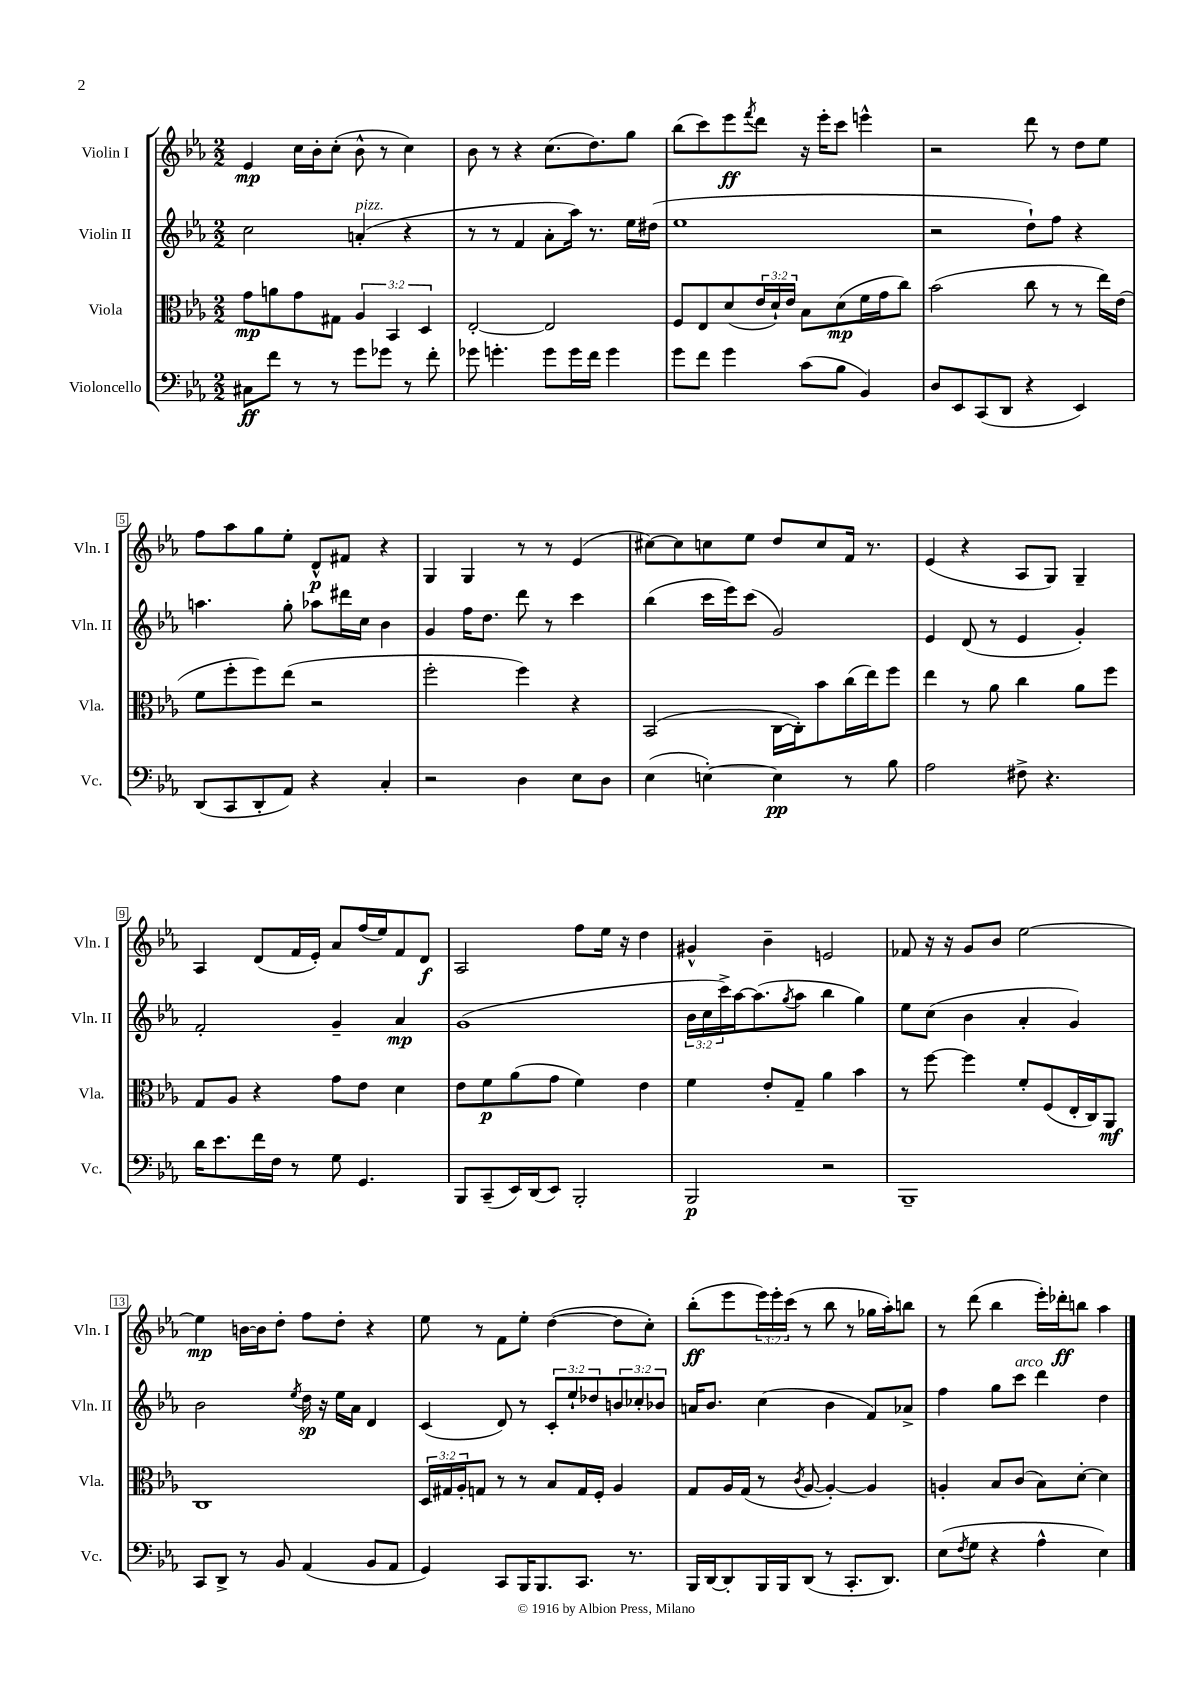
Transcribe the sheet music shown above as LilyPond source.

<<
\new StaffGroup <<
\new Staff = "s0" \with { instrumentName = "Violin I" shortInstrumentName = "Vln. I" } {
    \clef treble \key ees \major \numericTimeSignature \time 2/2 \override Staff.TupletNumber.text = #tuplet-number::calc-fraction-text
    ees'4\mp c''16 bes'16-. c''8-.( bes'8-^ r8 c''4) |
    bes'8 r8 r4 c''8.( d''8.) g''8 |
    bes''8( c'''8) ees'''8\ff \acciaccatura { f'''8 } d'''8 r16 ees'''16-. c'''8 e'''4-^ |
    r2 d'''8 r8 d''8 ees''8 |
    f''8 aes''8 g''8 ees''8-. d'8-^\p fis'8 r4 |
    g4 g4 r8 r8 ees'4( |
    cis''8~) cis''8 c''8 ees''8 d''8 c''8 f'16 r8. |
    ees'4( r4 aes8 g8) g4-- |
    aes4 d'8( f'16 ees'16-.) aes'8 f''16( ees''16) f'8 d'8\f |
    aes2 f''8 ees''16 r16 d''4 |
    gis'4-^ bes'4-- e'2 |
    fes'8 r16 r16 g'8 bes'8 ees''2~ |
    ees''4\mp b'16~ b'16 d''8-. f''8 d''8-. r4 |
    ees''8 r8 f'8 ees''8-. d''4~( d''8 c''8-.) |
    bes''8-.\ff( ees'''8 \tuplet 3/2 { ees'''16) ees'''16-. c'''16( } r8 bes''8 r8 ges''16 aes''16-.) b''8 |
    r8 d'''8( bes''4 ees'''16-.) des'''16-.\ff b''8 aes''4 \bar "|." |
}
\new Staff = "s1" \with { instrumentName = "Violin II" shortInstrumentName = "Vln. II" } {
    \clef treble \key ees \major \numericTimeSignature \time 2/2 \override Staff.TupletNumber.text = #tuplet-number::calc-fraction-text
    c''2 a'4-.^\markup { \italic "pizz." }( r4 |
    r8 r8 f'4 aes'8-. aes''16) r8. ees''16 dis''16( |
    ees''1 |
    r2 d''8-!) f''8 r4 |
    a''4. g''8-. aes''8 dis'''16 c''16 bes'4 |
    g'4 f''16 d''8. d'''8 r8 c'''4 |
    bes''4( c'''16 ees'''16) c'''8( g'2) |
    ees'4 d'8( r8 ees'4 g'4-.) |
    f'2-. g'4-- aes'4\mp |
    g'1( |
    \tuplet 3/2 { bes'16 c''16 c'''16->) } aes''16~ aes''8.( \acciaccatura { g''8 } aes''8 bes''4 g''4) |
    ees''8 c''8( bes'4 aes'4-. g'4) |
    bes'2 \acciaccatura { ees''8 } d''16\sp r16 ees''16 aes'16 d'4 |
    c'4( d'8) r8 \tuplet 3/2 { c'8-. ees''8-! des''8 } \tuplet 3/2 { b'8 ces''8-. bes'8 } |
    a'16 bes'8. c''4( bes'4 f'8) aes'8-> |
    f''4 g''8 c'''8^\markup { \italic "arco" } d'''4 d''4 \bar "|." |
}
\new Staff = "s2" \with { instrumentName = "Viola" shortInstrumentName = "Vla." } {
    \clef alto \key ees \major \numericTimeSignature \time 2/2 \override Staff.TupletNumber.text = #tuplet-number::calc-fraction-text
    g'8\mp a'8 g'8 gis8 \tuplet 3/2 { aes4 bes,4 d4 } |
    ees2~-. ees2 |
    f8 ees8 d'8( \tuplet 3/2 { ees'16 d'16-!) ees'16 } bes8 d'8\mp( f'16 g'16 c''8) |
    bes'2( c''8 r8 r8 ees''16) ees'16( |
    f'8 f''8-. f''8) ees''8( r2 |
    f''2-. f''4) r4 |
    bes,2( c16~ c16-.) bes'8 c''16( ees''16) f''8 |
    ees''4 r8 aes'8 c''4 aes'8 f''8 |
    g8 aes8 r4 g'8 ees'8 d'4 |
    ees'8 f'8\p aes'8( g'8 f'4) ees'4 |
    f'4 ees'8-. g8-- aes'4 bes'4 |
    r8 f''8~ f''4 f'8-. f8( ees16-. c16) aes,8\mf |
    c1 |
    \tuplet 3/2 { d16 gis16 aes16-. } g8 r8 r8 bes8 g16 f16-. aes4 |
    g8 aes16 g16( r8 \acciaccatura { c'8 } aes8~ aes4~-.) aes4 |
    a4-. bes8 c'8( bes8) d'8~-. d'4 \bar "|." |
}
\new Staff = "s3" \with { instrumentName = "Violoncello" shortInstrumentName = "Vc." } {
    \clef bass \key ees \major \numericTimeSignature \time 2/2
    cis8\ff f'8 r8 r8 g'8 ges'8 r8 f'8-. |
    ges'8 g'4.-. g'8 g'16 f'16 g'4 |
    g'8 f'8 g'4 c'8( bes8 bes,4) |
    d8 ees,8 c,8( d,8 r4 ees,4) |
    d,8( c,8 d,8-. aes,8) r4 c4-. |
    r2 d4 ees8 d8 |
    ees4( e4~-.) e4\pp r8 bes8 |
    aes2 fis8-> r4. |
    d'16 ees'8. f'16 f16 r8 g8 g,4. |
    bes,,8 c,8--( ees,16) d,16( ees,8) bes,,2-. |
    bes,,2\p r2 |
    bes,,1-- |
    c,8 d,8-> r8 bes,8 aes,4( bes,8 aes,8 |
    g,4) c,8 bes,,16 bes,,8. c,8. r8. |
    bes,,16 d,16~ d,8-. bes,,16 bes,,16 d,8( r8 c,8.-. d,8.) |
    ees8( \acciaccatura { f8 } g8 r4 aes4-^ ees4) \bar "|." |
}
>>
>>
\layout { \context { \Score \override BarNumber.stencil = #(make-stencil-boxer 0.1 0.3 ly:text-interface::print) } }
